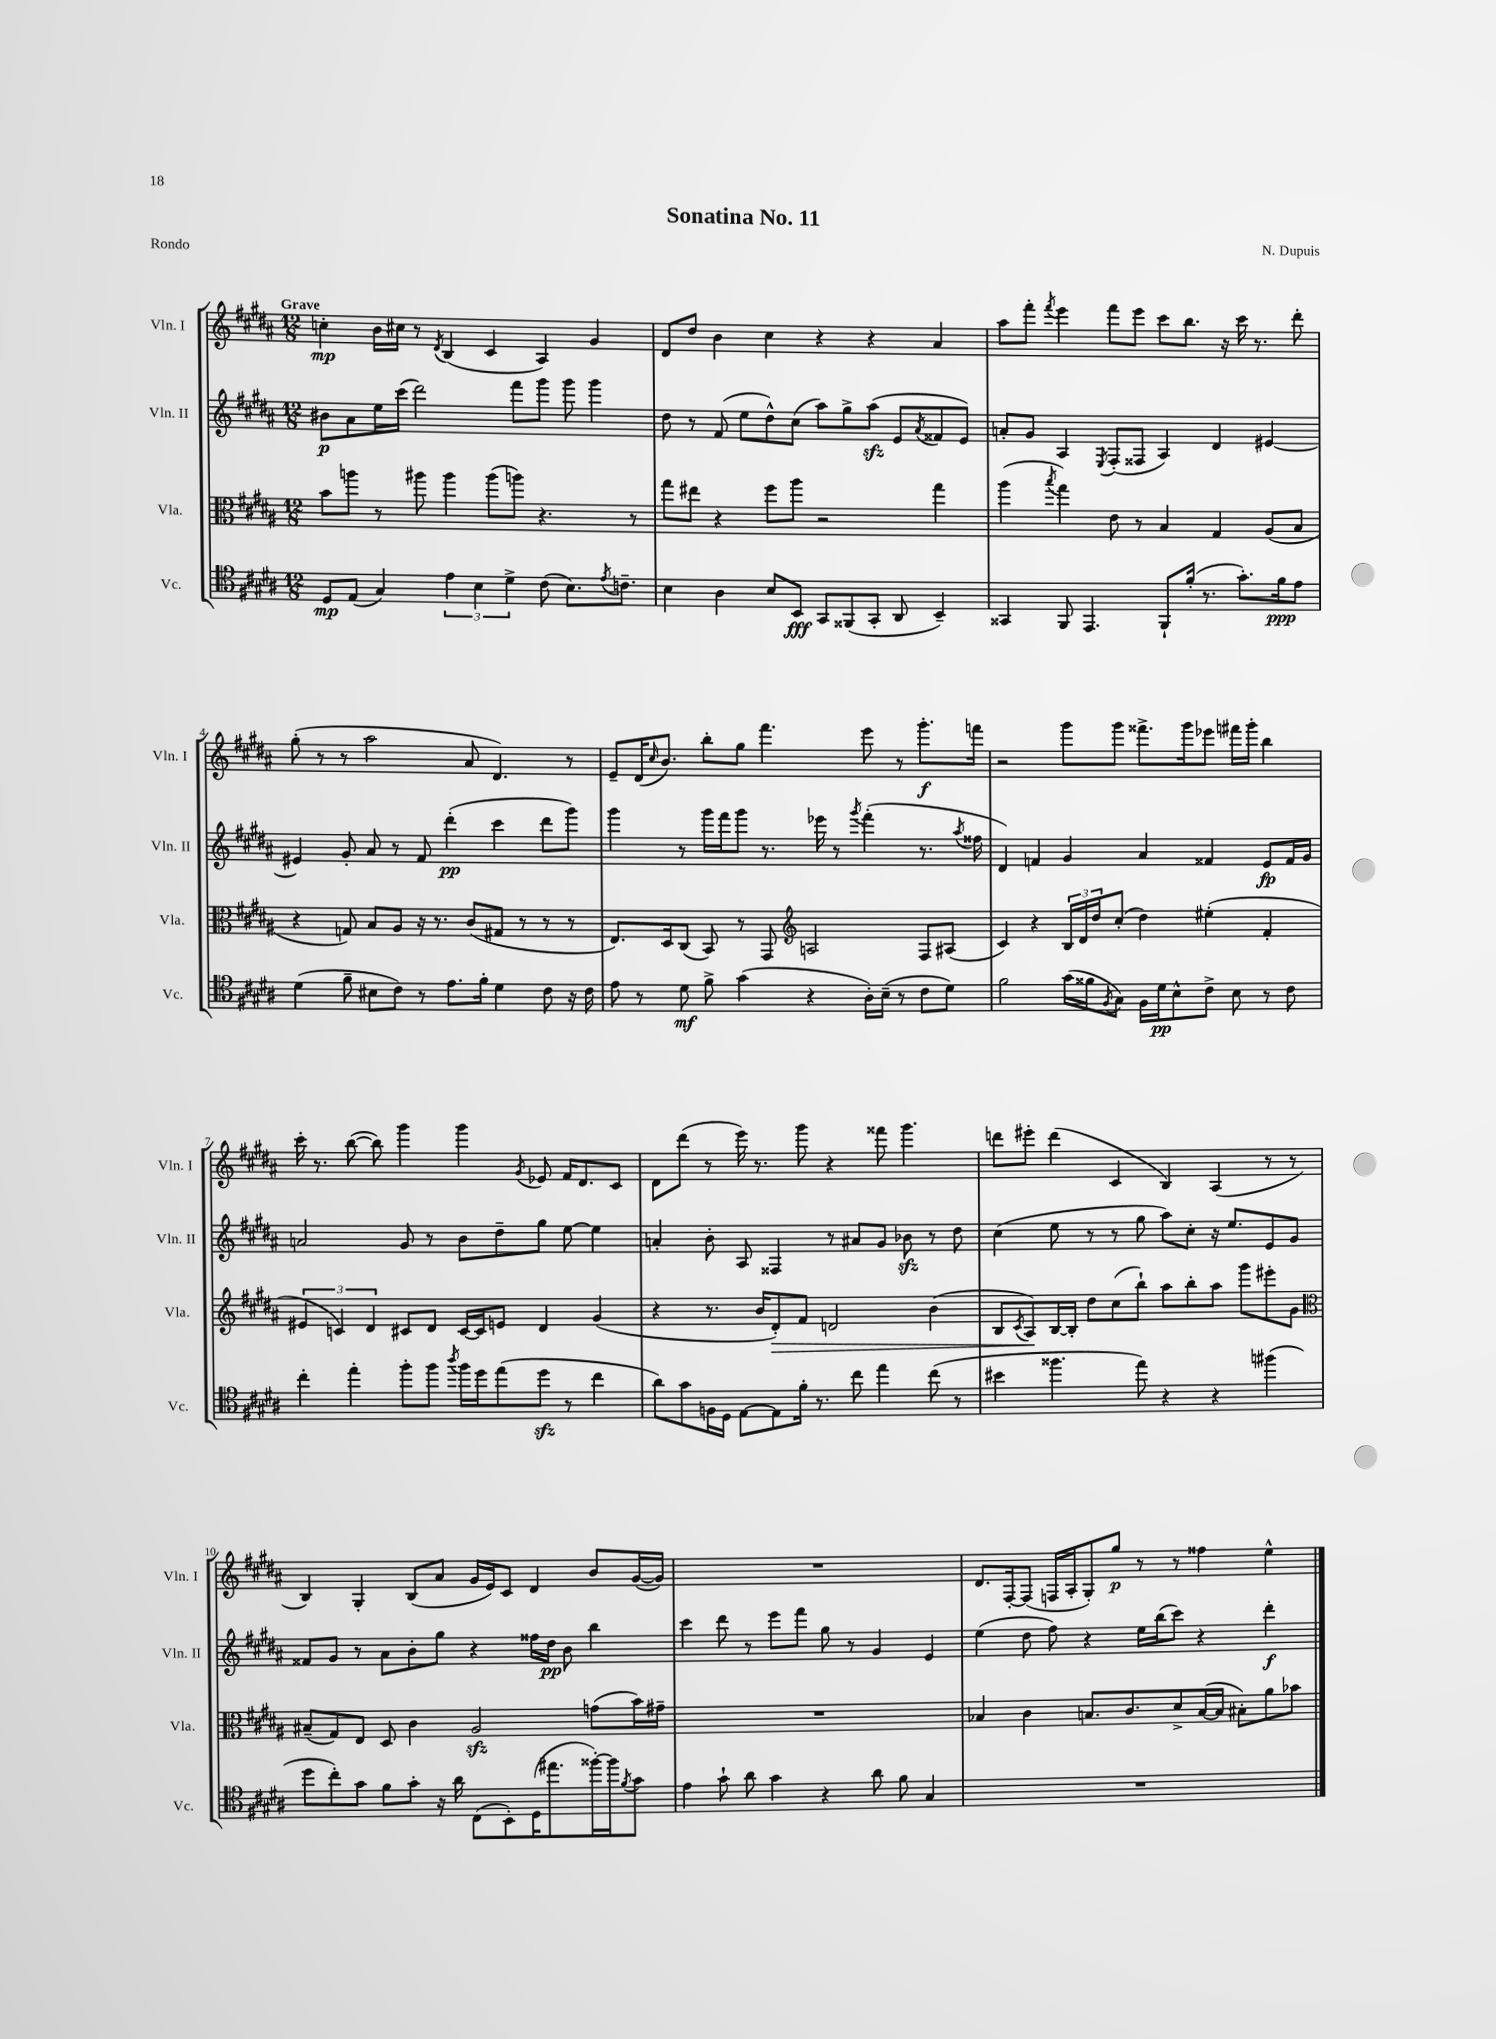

**kern	**dynam	**kern	**dynam	**kern	**dynam	**kern	**dynam
*part4	*part4	*part3	*part3	*part2	*part2	*part1	*part1
*staff4	*staff4	*staff3	*staff3	*staff2	*staff2	*staff1	*staff1
*I"Vc.	*	*I"Vla.	*	*I"Vln. II	*	*I"Vln. I	*
*I'Vc.	*	*I'Vla.	*	*I'Vln. II	*	*I'Vln. I	*
*clefC4	*	*clefC3	*	*clefG2	*	*clefG2	*
*k[f#c#g#d#a#]	*	*k[f#c#g#d#a#]	*	*k[f#c#g#d#a#]	*	*k[f#c#g#d#a#]	*
*M12/8	*	*M12/8	*	*M12/8	*	*M12/8	*
=1	=1	=1	=1	=1	=1	=1	=1
!	!	!	!	!	!	!LO:TX:a:B:t=Grave	!
8D#/L	mp	8b\L	.	8b#X\L	p	4ccn'\	mp
(8E/J	.	8aan\J	.	8a#\	.	.	.
4G#/)	.	8r	.	16ee\L	.	16b\LL	.
.	.	.	.	(16ccc#\JJ	.	16cc#X\JJ	.
.	.	8aa#X\	.	2ddd#\)	.	8r	.
.	.	.	.	.	.	8qd#/	.
6e\	.	4aa#\	.	.	.	(4B/	.
6B\	.	.	.	.	.	.	.
.	.	(8aa#\L	.	.	.	4c#/	.
6d#^\	.	.	.	.	.	.	.
.	.	8aan\J)	.	8fff#\L	.	.	.
(8c#\	.	4.r	.	8ggg#\J	.	4A#/)	.
8.B\L)	.	.	.	8ggg#\	.	.	.
.	.	.	.	4ggg#\	.	4g#/	.
8qe/	.	.	.	.	.	.	.
8.cn~\J	.	.	.	.	.	.	.
.	.	8r	.	.	.	.	.
=2	=2	=2	=2	=2	=2	=2	=2
4B\	.	8gg#\L	.	8dd#\	.	8d#/L	.
.	.	8ee#X\J	.	8r	.	8dd#/J	.
4A#\	.	4r	.	(8f#/	.	4b\	.
.	.	.	.	8ee\L	.	.	.
8B/L	.	8ff#\L	.	8dd#^^\)	.	4cc#\	.
8BB/J	fff	8aa#\J	.	(8cc#\J	.	.	.
8GG#/L	.	2r	.	8aa#\L)	.	4r	.
(8FF##X/	.	.	.	8gg#^\	.	.	.
8GG#'/J	.	.	.	(8aa#zz\J	.	4r	.
8AA#/	.	.	.	8e/L	.	.	.
.	.	.	.	8qa#/	.	.	.
4BB~/)	.	4gg#\	.	8f##X/	.	4a#/	.
.	.	.	.	8e/J)	.	.	.
=3	=3	=3	=3	=3	=3	=3	=3
4GG##X/	.	(4aa#\	.	8an'/L	.	8aa#\L	.
.	.	.	.	8g#/J	.	8fff#'\J	.
.	.	8qbb/	.	.	.	8qfff#/	.
8FF#/	.	4gg#\)	.	4A#/	.	4eee\	.
4.EE/	.	.	.	.	.	.	.
.	.	.	.	8qE/	.	.	.
.	.	8e\	.	(8F#'/L	.	8fff#\L	.
.	.	8r	.	8F##X/J	.	8eee\J	.
8FF#`/L	.	4B/	.	4A#/)	.	8ccc#\L	.
(16f#'/Jk	.	.	.	.	.	8.bb\J	.
8.r	.	.	.	.	.	.	.
.	.	4G#/	.	4d#/	.	.	.
.	.	.	.	.	.	16r	.
8.g#'\L)	.	.	.	.	.	16ccc#\	.
.	.	.	.	.	.	8.r	.
.	.	(8A#/L	.	[4e#X/	.	.	.
16f#\k	ppp	.	.	.	.	.	.
8e\J	.	8B/J	.	.	.	8ddd#'\	.
!!LO:LB:g=z
=4	=4	=4	=4	=4	=4	=4	=4
(4d#\	.	4r	.	4e#X/]	.	(8gg#'\	.
.	.	.	.	.	.	8r	.
8f#~\	.	8Gn/)	.	8g#'/	.	8r	.
8B#X\L	.	8B/L	.	8a#/	.	2aa#\	.
8c#\J)	.	8A#/J	.	8r	.	.	.
8r	.	16r	.	8f#/	.	.	.
.	.	8.r	.	.	.	.	.
8.e\L	.	.	.	(4ddd#'\	pp	.	.
.	.	(8c#/L	.	.	.	8a#/	.
16f#'\Jk	.	.	.	.	.	.	.
4d#\	.	8G#X/J	.	4ccc#\	.	4.d#/)	.
.	.	8r	.	.	.	.	.
8c#\	.	8r	.	8ddd#\L	.	.	.
16r	.	8r	.	8ggg#\J)	.	8r	.
16c#\	.	.	.	.	.	.	.
=5	=5	=5	=5	=5	=5	=5	=5
8e\	.	8.E/L)	.	4ggg#\	.	8e~/L	.
8r	.	.	.	.	.	(16d#/K	.
.	.	.	.	.	.	16qqcc#/	.
.	.	16D#/k	.	.	.	8.b/J)	.
8d#\	mf	(8C#/J	.	8r	.	.	.
8f#^\	.	8BB/)	.	16ggg#\LL	.	8bb'\L	.
.	.	.	.	16fff#\J	.	.	.
(4g#\	.	8r	.	8ggg#\J	.	8gg#\J	.
.	.	8GG#/	.	8.r	.	4.fff#\	.
*	*	*clefG2	*	*	*	*	*
4r	.	2An/	.	.	.	.	.
.	.	.	.	16eee-X\	.	.	.
.	.	.	.	8r	.	.	.
.	.	.	.	8qggg#/	.	.	.
16A#'\LL)	.	.	.	(4fff#'\	.	8eee\	.
(16B~\JJ	.	.	.	.	.	.	.
8r	.	.	.	.	.	8r	.
8c#\L	.	8F#/L	.	8.r	.	8.ggg#'\L	f
8d#\J)	.	(8A#X/J	.	.	.	.	.
.	.	.	.	8qaa#/	.	.	.
.	.	.	.	16ff##X\	.	16fffn\Jk	.
=6	=6	=6	=6	=6	=6	=6	=6
2f#\	.	4c#/)	.	4d#/)	.	2r	.
.	.	4r	.	4fn/	.	.	.
(16g#\LL	.	24B/LL	.	4g#/	.	8ggg#\L	.
.	.	24d#/	.	.	.	.	.
16f##X\J	.	.	.	.	.	.	.
.	.	24dd#/J	.	.	.	.	.
8qF#/	.	.	.	.	.	.	.
8G#\J)	.	(8cc#'/J	.	.	.	8ggg#\J	.
16F#\LL	.	4dd#\)	.	4a#/	.	8.fff##X^\L	.
16d#\J	pp	.	.	.	.	.	.
8B^^\	.	.	.	.	.	.	.
.	.	.	.	.	.	16ggg#\k	.
8c#^\J	.	(4ee#X'\	.	4f##X/	.	8eee-X\J	.
8B\	.	.	.	.	.	16fff#X\LL	.
.	.	.	.	.	.	16ggg#'\JJ	.
8r	.	4f#'/	.	8e/L	fp	4bb\	.
8c#\	.	.	.	16f##/L	.	.	.
.	.	.	.	16g#/JJ	.	.	.
!!LO:LB:g=z
=7	=7	=7	=7	=7	=7	=7	=7
4cc#'\	.	6e#X/	.	2an/	.	16ccc#'\	.
.	.	.	.	.	.	8.r	.
.	.	6cn/)	.	.	.	.	.
4ee'\	.	.	.	.	.	([8bb\	.
.	.	6d#/	.	.	.	.	.
.	.	.	.	.	.	8bb\])	.
8ff#'\L	.	8c#X/L	.	8g#/	.	4ggg#\	.
8ff#\J	.	8d#/J	.	8r	.	.	.
8qaa#/	.	.	.	.	.	.	.
16ff#\LL	.	[16c#/LL	.	8b\L	.	4ggg#\	.
16dd#\J	.	16c#/J]	.	.	.	.	.
(8ee\	.	8en/J	.	8dd#~\	.	.	.
.	.	.	.	.	.	8qg#/	.
8dd#zz\J	.	4d#/	.	8gg#\J	.	8e-X/	.
8r	.	.	.	[8ee\	.	16f#/KL	.
.	.	.	.	.	.	8.d#/	.
4cc#\	.	(4g#/	.	4ee\]	.	.	.
.	.	.	.	.	.	8c#/J	.
=8	=8	=8	=8	=8	=8	=8	=8
8a#\L)	.	4r	.	4an'/	.	8d#\L	.
8g#\	.	.	.	.	.	(8ddd#\J	.
16Fn\L	.	8.r	.	8b'\	.	8r	.
16D#\JJ	.	.	.	.	.	.	.
[8E\L	.	.	.	8A#/	.	16eee\)	.
.	.	16b/KL	.	.	.	8.r	.
!	!	!	!LO:HP:b	!	!	!	!
8E\]	.	8d#'/)	>	4F##X/	.	.	.
16f#'\Jk	.	8f#/J	.	.	.	8ggg#\	.
8.r	.	.	.	.	.	.	.
.	.	2dn/	.	8r	.	4r	.
8cc#\	.	.	.	8a#X/L	.	.	.
4ee\	.	.	.	8g#/J	.	8fff##X\	.
.	.	.	.	8b-Xzz\	.	4.ggg#\	.
(8cc#\	.	(4b\	.	8r	.	.	.
8r	.	.	.	8dd#\	.	.	.
=9	=9	=9	=9	=9	=9	=9	=9
4b#X\	.	8B/L	.	(4cc#\	.	8dddn\L	.
.	.	8qc#/	.	.	.	.	.
.	.	8A#/)	.	.	.	8eee#X'\J	.
4.ff##X\	.	[16B/L	]	8ee\	.	(4ddd\	.
.	.	16B'/JJ]	.	.	.	.	.
.	.	8dd#\L	.	8r	.	.	.
.	.	(8cc#\	.	8r	.	4c#/	.
8ee\)	.	8bb`\J)	.	8gg#\	.	.	.
4r	.	8aa#\L	.	8aa#\L)	.	4B/)	.
.	.	8bb'\	.	8cc#'\J	.	.	.
4r	.	8aa#\J	.	16r	.	(4A#/	.
.	.	.	.	8.ee/L	.	.	.
.	.	8ggg#\L	.	.	.	.	.
(4ff#X\	.	8eee#X'\	.	8e/	.	8r	.
.	.	8g#\J	.	8g#/J	.	8r	.
!!LO:LB:g=z
=10	=10	=10	=10	=10	=10	=10	=10
*	*	*clefC3	*	*	*	*	*
8dd#\L	.	(8B#X~/L	.	8f##X/L	.	4B/)	.
8cc#'\)	.	8G#/)	.	8g#/J	.	.	.
8g#\J	.	8E/J	.	8r	.	4G#'/	.
8f#\L	.	8D#/	.	8a#\L	.	.	.
8g#'\J	.	4c#\	.	8b'\	.	(8B/L	.
16r	.	.	.	8gg#\J	.	8a#/J	.
16a#\	.	.	.	.	.	.	.
(8C#\L	.	2A#zz/	.	4r	.	16g#/LL	.
.	.	.	.	.	.	16e/J)	.
8BB'\)	.	.	.	.	.	8c#/J	.
(16D#\K	.	.	.	16ff##X\LL	.	4d#/	.
8.ee#X\	.	.	.	16dd#\JJ	pp	.	.
.	.	.	.	8b\	.	.	.
[16ff##X'\L)	.	(8gn\L	.	4bb\	.	8b/L	.
16ff##\J]	.	.	.	.	.	.	.
8qf#/	.	.	.	.	.	.	.
8g#\J	.	16b\L)	.	.	.	([16g#/L	.
.	.	16g#X~\JJ	.	.	.	16g#/JJ])	.
=11	=11	=11	=11	=11	=11	=11	=11
4e\	.	1.r	.	4ccc#\	.	1.r	.
8g#`\	.	.	.	8ddd#\	.	.	.
8a#\	.	.	.	8r	.	.	.
4g#\	.	.	.	8eee\L	.	.	.
.	.	.	.	8fff#\J	.	.	.
4r	.	.	.	8gg#\	.	.	.
.	.	.	.	8r	.	.	.
8a#\	.	.	.	4g#/	.	.	.
8f#\	.	.	.	.	.	.	.
4G#/	.	.	.	4e/	.	.	.
=12	=12	=12	=12	=12	=12	=12	=12
1.r	.	4B-X/	.	(4ee\	.	8.d#/L	.
.	.	.	.	.	.	[16F#'/k	.
.	.	4c#\	.	8dd#\	.	(8F#/J]	.
.	.	.	.	8ff#\)	.	16Fn/LL	.
.	.	.	.	.	.	16A#'/J	.
.	.	8.Bn/L	.	4r	.	8G#'/)	.
.	.	.	.	.	.	8gg#/J	p
.	.	8.c#/	.	.	.	.	.
.	.	.	.	16ee\LL	.	8r	.
.	.	.	.	(16bb\J	.	.	.
.	.	8d#^/	.	8ccc#\J)	.	8r	.
.	.	([16B/L	.	4r	.	4ff##X\	.
.	.	16B/JJ]	.	.	.	.	.
.	.	8B#X'\L)	.	.	.	.	.
.	.	8a#\	.	4ddd#'\	f	4ee^^\	.
.	.	8b-X\J	.	.	.	.	.
==	==	==	==	==	==	==	==
*-	*-	*-	*-	*-	*-	*-	*-
